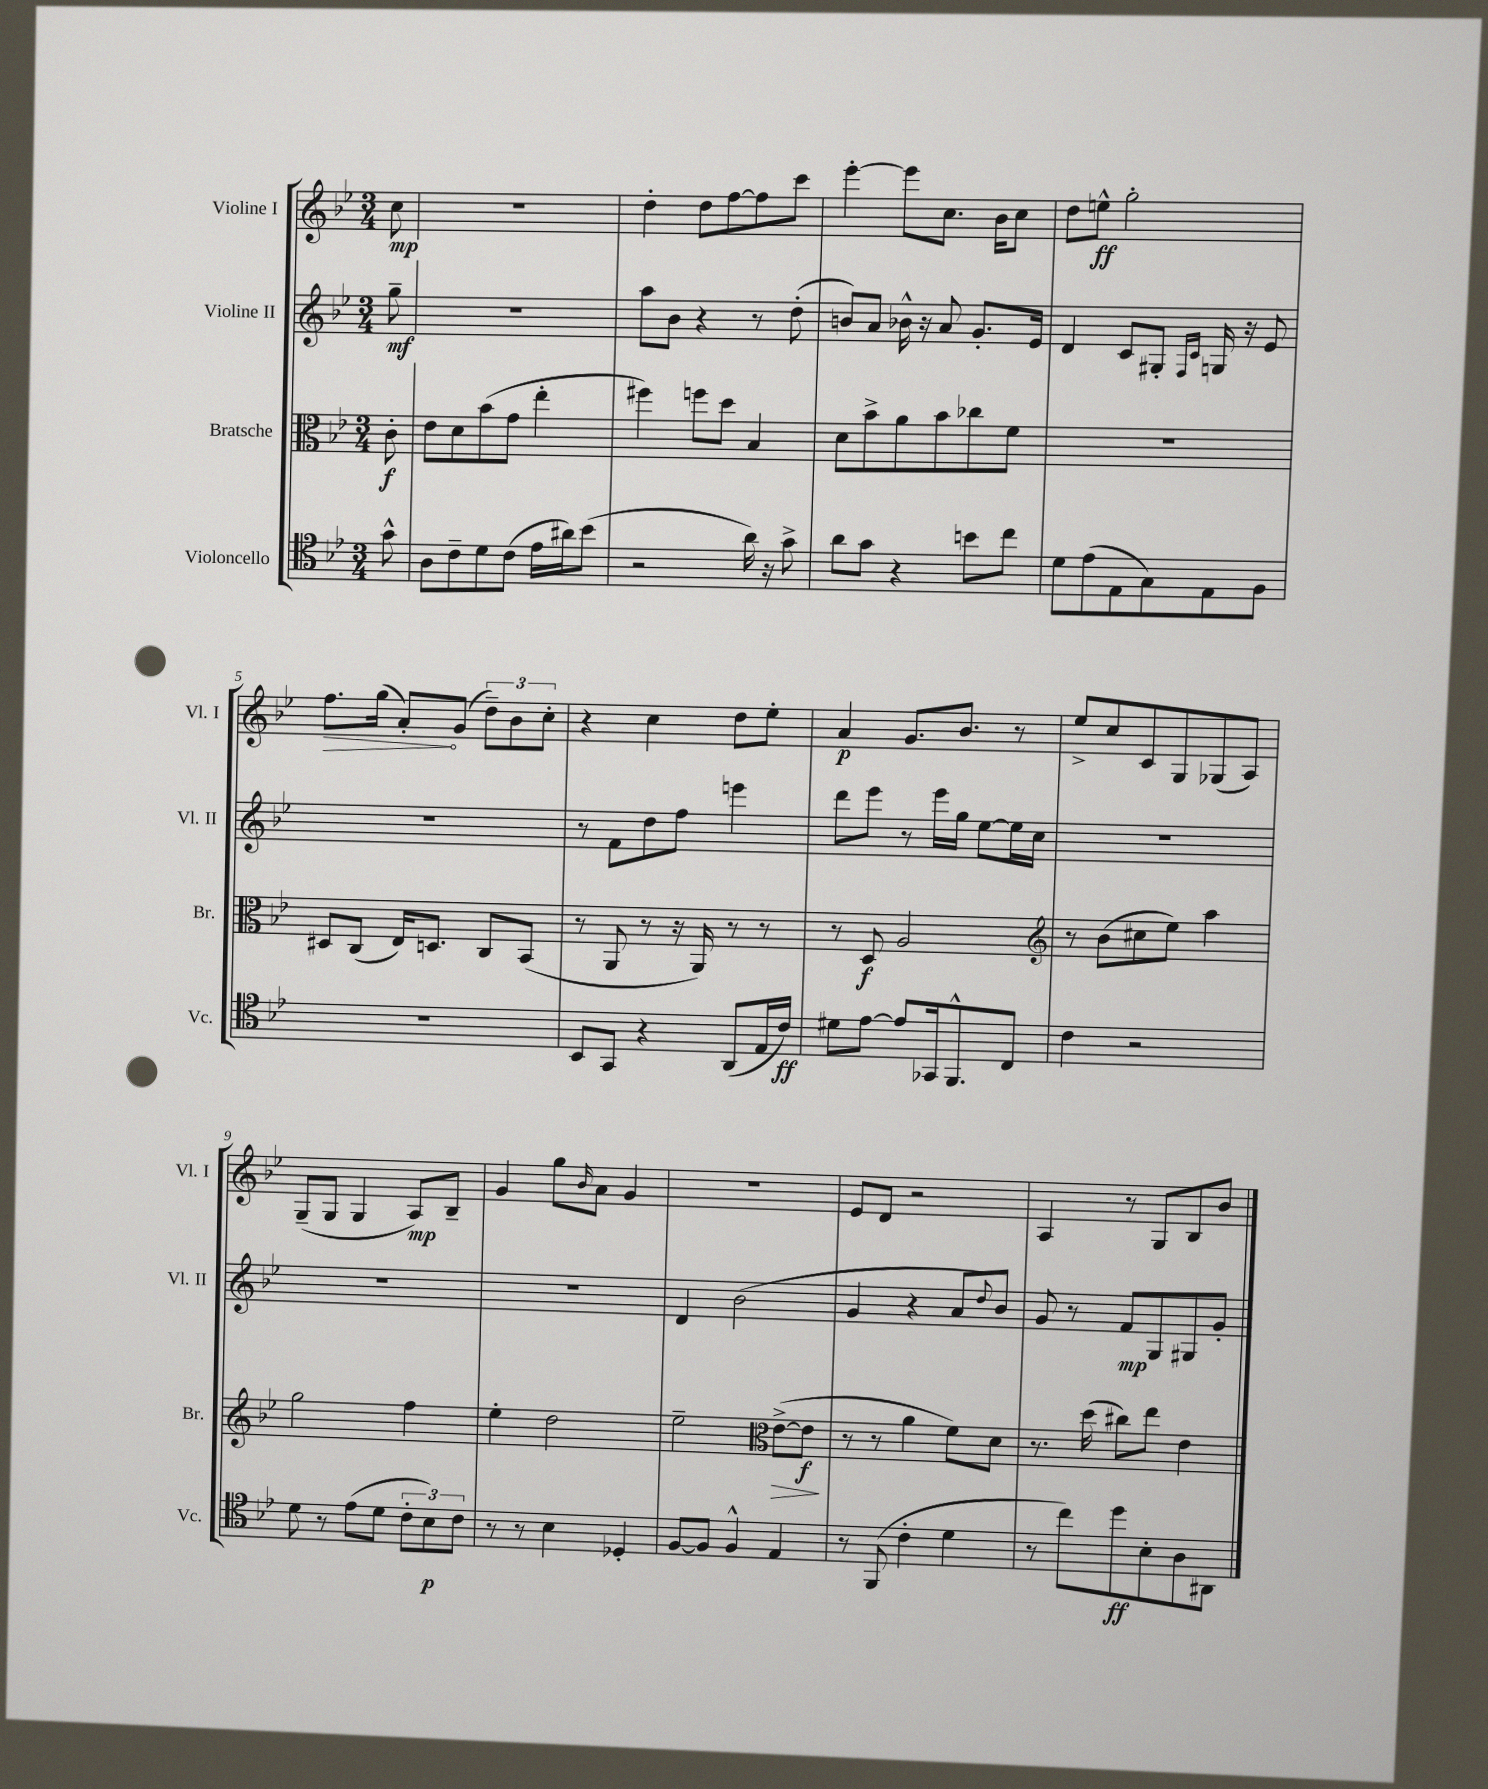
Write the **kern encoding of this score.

**kern	**kern	**kern	**kern
*staff4	*staff3	*staff2	*staff1
*clefC4	*clefC3	*clefG2	*clefG2
*k[b-e-]	*k[b-e-]	*k[b-e-]	*k[b-e-]
*M3/4	*M3/4	*M3/4	*M3/4
8g^^	8c'	8gg~	8cc
=	=	=	=
8A	8e-	2.r	2.r
8c~	8d	.	.
8d	(8b-	.	.
(8c	8g	.	.
16e-	4ee-'	.	.
16a#)	.	.	.
(8b-	.	.	.
=	=	=	=
2r	4ff#)	8aa	4dd'
.	.	8b-	.
.	8ff	4r	8dd
.	8dd	.	[8ff
16a)	4B-	8r	8ff]
16r	.	.	.
8g^	.	(8dd'	8ccc
=	=	=	=
8a	8d	8b)	[4eee-'
8g	8b-^	8a	.
4r	8a	16b-^^	8eee-]
.	.	16r	.
.	8b-	8a	8.cc
8b	8cc-	8.g'	.
.	.	.	16b-
8cc	8f	.	8cc
.	.	16e-	.
=	=	=	=
8d	2.r	4d	8dd
(8e-	.	.	8ee^^
8E-	.	8c	2gg'
8G)	.	8G#'	.
.	.	16qqF	.
.	.	16qqc	.
8E-	.	16G	.
.	.	16r	.
8F	.	8e-	.
=	=	=	=
2.r	8D#	2.r	8.ff
.	(8C	.	.
.	.	.	(16gg
.	16E-)	.	8a')
.	8.D	.	.
.	.	.	(8g
.	8C	.	12dd~)
.	.	.	12b-
.	(8BB-	.	.
.	.	.	12cc'
=	=	=	=
8BB-	8r	8r	4r
8GG	8AA	8f	.
4r	8r	8dd	4cc
.	16r	8ff	.
.	16AA)	.	.
(8AA	8r	4eee	8dd
16E-	8r	.	8ee-'
16c)	.	.	.
=	=	=	=
8d#	8r	8ddd	4a
[8e-	8D	8eee-	.
8e-]	2A	8r	8.g
16GG-	.	16eee-	.
8.FF^^	.	16gg	8.b-
.	.	[8ee-	.
8C	.	16ee-]	8r
.	.	16cc	.
=	=	=	=
*	*clefG2	*	*
4c	8r	2.r	8ee-^
.	(8b-	.	8cc
2r	8cc#	.	8c
.	8ee-)	.	8G
.	4aa	.	(8G-
.	.	.	8A)
=	=	=	=
8d	2gg	2.r	(8G~
8r	.	.	8G
(8e-	.	.	4G
8d	.	.	.
12c'	4ff	.	8A)
12B-)	.	.	.
.	.	.	8B-~
12c	.	.	.
=	=	=	=
8r	4ee-'	2.r	4g
8r	.	.	.
4B-	2dd	.	8gg
.	.	.	16qqb-
.	.	.	8a
4D-'	.	.	4g
=	=	=	=
[8F	2ee-~	4d	2.r
8F]	.	.	.
4F^^	.	(2b-	.
*	*clefC3	*	*
4E-	([8e-^	.	.
.	8e-]	.	.
=	=	=	=
8r	8r	4g	8e-
(8FF	8r	.	8d
4c'	4a	4r	2r
4d	8f)	8a	.
.	.	8qqdd	.
.	8d	8b-)	.
=	=	=	=
8r	8.r	8g	4A
8cc)	.	8r	.
.	(16dd	.	.
8dd	8cc#)	8f	8r
8B-'	8ee-	8G	8G
8A	4e-	8G#	8B-
8AA#	.	8g'	8b-
==	==	==	==
*-	*-	*-	*-
